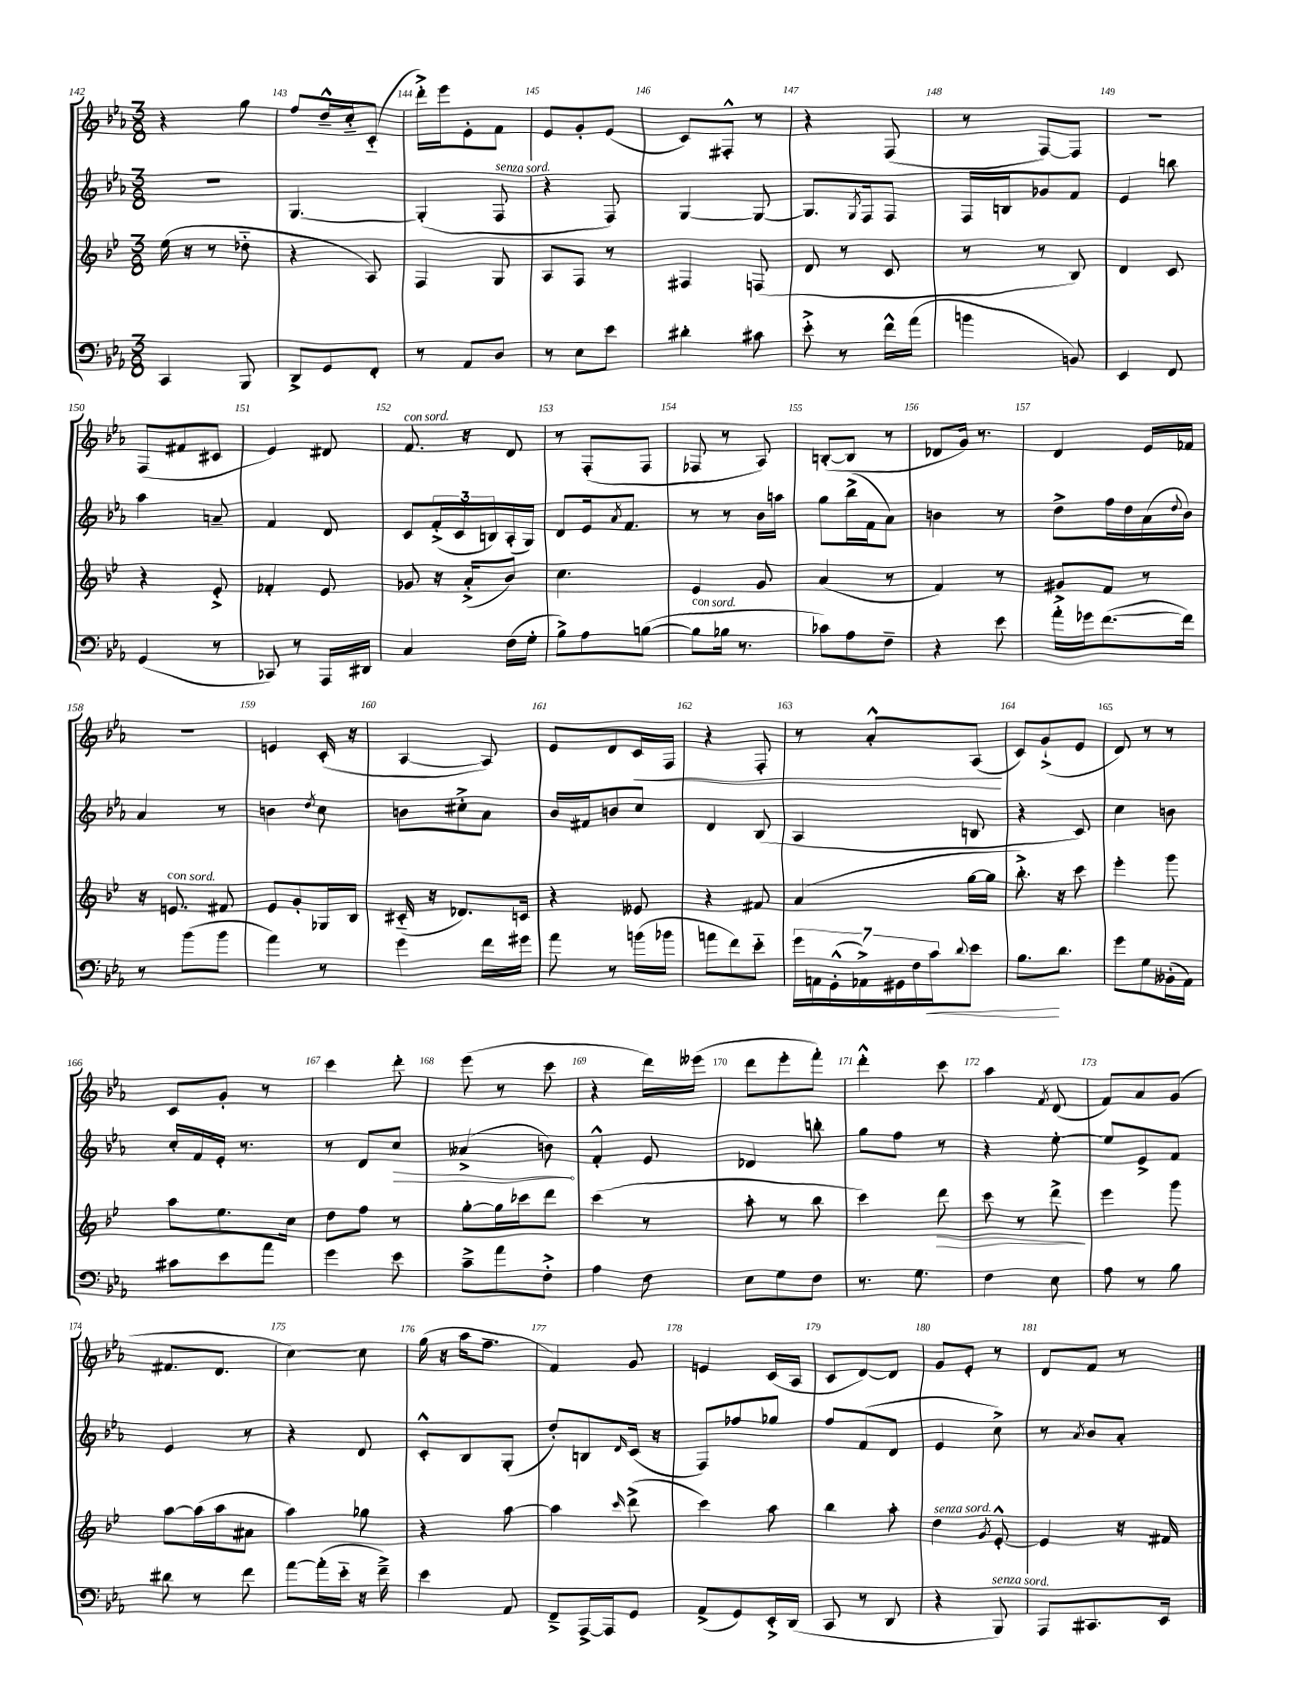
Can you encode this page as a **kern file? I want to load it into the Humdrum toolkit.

**kern	**kern	**kern	**kern
*staff4	*staff3	*staff2	*staff1
*clefF4	*clefG2	*clefG2	*clefG2
*k[b-e-a-]	*k[b-e-]	*k[b-e-a-]	*k[b-e-a-]
*M3/8	*M3/8	*M3/8	*M3/8
4CC/	(16ee-\	4.r	4r
.	16r	.	.
.	8r	.	.
8BBB-/	8dd-'~\	.	8gg\
=	=	=	=
8DD^/L	4r	[4.G/	8ff/L
8GG/	.	.	16dd~^^/L
.	.	.	16cc'~/J
8FF'/J	8A/)	.	(8c'~/J
=	=	=	=
8r	4F/	(4G'/]	16ddd'^\LL)
.	.	.	16eee-\J
8AA-/L	.	.	8e-'\
8D/J	8G/	8F/	8f\J
=	=	=	=
8r	8A/L	4r	8e-/L
8E-\L	8F/J	.	8g'/
8e-\J	8r	8F/)	(8e-/J
=	=	=	=
4d#'\	4F#/	[4G/	8c/L)
.	.	.	8F#'^^/J
8c#\	(8F/	8G/_	8r
=	=	=	=
8e-'^\	8d/	8.G/]L	4r
8r	8r	.	.
.	.	8qG/	.
.	.	16F/k	.
16f^^\LL	8c/	8F/J	(8F/
(16a-\JJ	.	.	.
=	=	=	=
4b\	8r	16F/LL	8r
.	.	16B/J	.
.	8r	8g-/	[8F/L)
8BB/)	8B-/)	8f/J	8F/]J
=	=	=	=
4EE-/	4d/	4e-/	4.r
8FF/	8c/	8bb\	.
=	=	=	=
(4GG/	4r	4aa-\	(8F/L
.	.	.	8f#/
8r	8e-'^/	8a~/	8c#/J
=	=	=	=
8CC-/)	4f-'/	4f/	4e-/)
8r	.	.	.
16AAA-/LL	8e-/	8d/	8d#/
16DD#/JJ	.	.	.
=	=	=	=
4C/	8g-/	8c/L	8.f/
.	16r	(24f'^/L	.
.	.	24c/	.
.	(16a'^/LK	.	16r
.	.	24B/)	.
(16F\LL	8b-/J)	(16A-'/	8d/
16G'\JJ	.	16G/JJ)	.
=	=	=	=
8B-^\L)	4.cc\	8d/L	8r
8A-\	.	16e-/k	(8F'/L
.	.	8qa-/	.
.	.	8.f/J	.
([8B\J	.	.	8F/J
=	=	=	=
8B\]L	4e-/	8r	8F-/
16B-\Jk	.	8r	8r
8.r	.	.	.
.	8g/	16b-\LL	8A-/)
.	.	16aa\JJ	.
=	=	=	=
8c-\L)	(4a/	8gg\L	([8B'/L
8A-\	.	(16bb-^\L	8B/]J
.	.	16f\J	.
8F~\J	8r	8a-\J)	8r
=	=	=	=
4r	4f/)	4b\	8d-/L
.	.	.	16g/Jk)
.	.	.	8.r
8e-\	8r	8r	.
=	=	=	=
16a-'^\LL	8g#/L	8dd^\L	4d/
16g-\J	.	.	.
([8.f\	8f/J	16ff\L	.
.	.	16dd\	.
.	8r	(16a-\	16e-/LL
.	.	8qqdd/	.
16f\]Jk)	.	16b-\JJ)	16f-/JJ
=	=	=	=
8r	16r	4a-/	4.r
.	8.e/	.	.
(8b-\L	.	.	.
8b-\J	8f#/	8r	.
=	=	=	=
4a-\)	8e-/L	4b\	4e/
.	8g'/	.	.
.	.	8qdd/	.
8r	16G-/L	8cc\	(16c'/
.	16B-/JJ	.	16r
=	=	=	=
4g\	(16c#'~/	8b\L	[4A-/
.	16r	.	.
.	8.d-/L)	8cc#'^\	.
16f\LL	.	8a-\J	8A-/])
16g#\JJ	16c/Jk	.	.
=	=	=	=
8a-\	4r	16b-/LL	8e-/L
.	.	16f#/J	.
8r	.	8b/	8d/
(16b\LL	8e--/	8cc/J	16c/L
16b-\JJ	.	.	16F/JJ
=	=	=	=
8a\L	4r	4d/	4r
8f\)	.	.	.
8e-'~\J	8f#/	(8B-/	8F'/
=	=	=	=
28g\LL	(4a/	4A-/	8r
28AA\	.	.	.
(28GG'^^\	.	.	.
28AA-^\)	.	.	.
.	.	.	8a-'^^/L
28GG#\	.	.	.
28F\	.	.	.
28c\J	.	.	.
8qqd/	.	.	.
8e-\J	[16gg\LL	8B/	(8A-/J
.	16gg\]JJ	.	.
=	=	=	=
8.B-\L	8.bb-'^\)	4r	8c/L)
.	.	.	(8g`^/
8.d\J	16r	.	.
.	8ccc\	8c/)	8e-/J
=	=	=	=
8g\L	4eee-'\	4cc\	8d/)
8G\	.	.	8r
(16BB--'\L	8ggg\	8b\	8r
16AA-\JJ)	.	.	.
=	=	=	=
8c#\L	8aa\L	16cc'/LL	8c/L
.	.	16f/	.
8e-\	8.ee-\	16e-'/JJ	8g'/J
.	.	8.r	.
8a-\J	.	.	8r
.	16cc\Jk	.	.
=	=	=	=
4g\	8dd\L	8r	4ccc\
.	8ff\J	8d/L	.
8e-\	8r	8cc/J	8ddd'\
=	=	=	=
8c~^\L	[8gg'\L	(4a--^/	(8eee-\
8a-\	16gg\]L	.	8r
.	16ccc-\J	.	.
8F'^\J	8ddd\J	8b\)	8ccc\
=	=	=	=
4A-\	(4ccc\	4f'^^/	4r
8F\	8r	8e-/	16ddd\LL)
.	.	.	(16eee--\JJ
=	=	=	=
8E-\L	8aa'\	4d-/	8ddd\L
8G\	8r	.	8eee-'\
8F\J	8bb-\	8bb'\	8fff'\J)
=	=	=	=
8.r	4ccc\)	8gg\L	4ddd'^^\
.	.	8ff\J	.
8.G\	.	.	.
.	8ddd\	8r	8ccc\
=	=	=	=
4F\	8ccc\	4r	4aa-\
.	8r	.	.
.	.	.	8qf/
8E-\	8ddd^\	[8ee-'\	(8d/
=	=	=	=
8A-\	4eee-\	8ee-/]L	8f/L)
8r	.	8e-^/	8a-/
8B-\	8ggg\	8f/J	(8g/J
=	=	=	=
8d#\	[8aa\L	4e-/	8.f#/L
8r	(16aa\]L	.	.
.	16aa\J	.	8.d/J
8f\	8a#\J	8r	.
=	=	=	=
[8a-\L	4aa\)	4r	[4cc\)
(16a-'\]L	.	.	.
16e-'~\JJ	.	.	.
16r	8gg-\	8d/	8cc\]
16f~^\)	.	.	.
=	=	=	=
4e-\	4r	8c'^^/L	(16gg\
.	.	.	16r
.	.	8B-/	16aa-\LK
.	.	.	8.ff~\J
8AA-/	[8aa\	(8G'/J	.
=	=	=	=
8FF~^/L	4aa\]	8dd'/L)	4f/)
[16AAA-^/L	.	8B/	.
16AAA-/]J	.	.	.
.	16qqccc/	16qqd/	.
8GG/J	(8ddd^\	(16c/Jk	8g/
.	.	16r	.
=	=	=	=
(8AA-^/L	4ccc\)	8F/L)	4e/
8GG/)	.	8ff-/	.
16EE-'^/L	8aa\	8gg-/J	(16c/LL
(16DD/JJ	.	.	16A-/JJ
=	=	=	=
8CC/	4bb-\	8ff/L	8c/L
8r	.	(8f/	[8d/)
8DD/	8aa'\	8d/J	8d/]J
=	=	=	=
4r	4dd\	4e-/	8g/L
.	.	.	8e-'/J
.	8qg/	.	.
8BBB-/)	[8e-'^^/	8cc^\)	8r
=	=	=	=
8AAA-/L	4e-/]	8r	8d/L
.	.	8qa-/	.
8.CC#/	.	8b-/L	8f/J
.	16r	8a-'/J	8r
16EE-/Jk	16f#/	.	.
==	==	==	==
*-	*-	*-	*-
